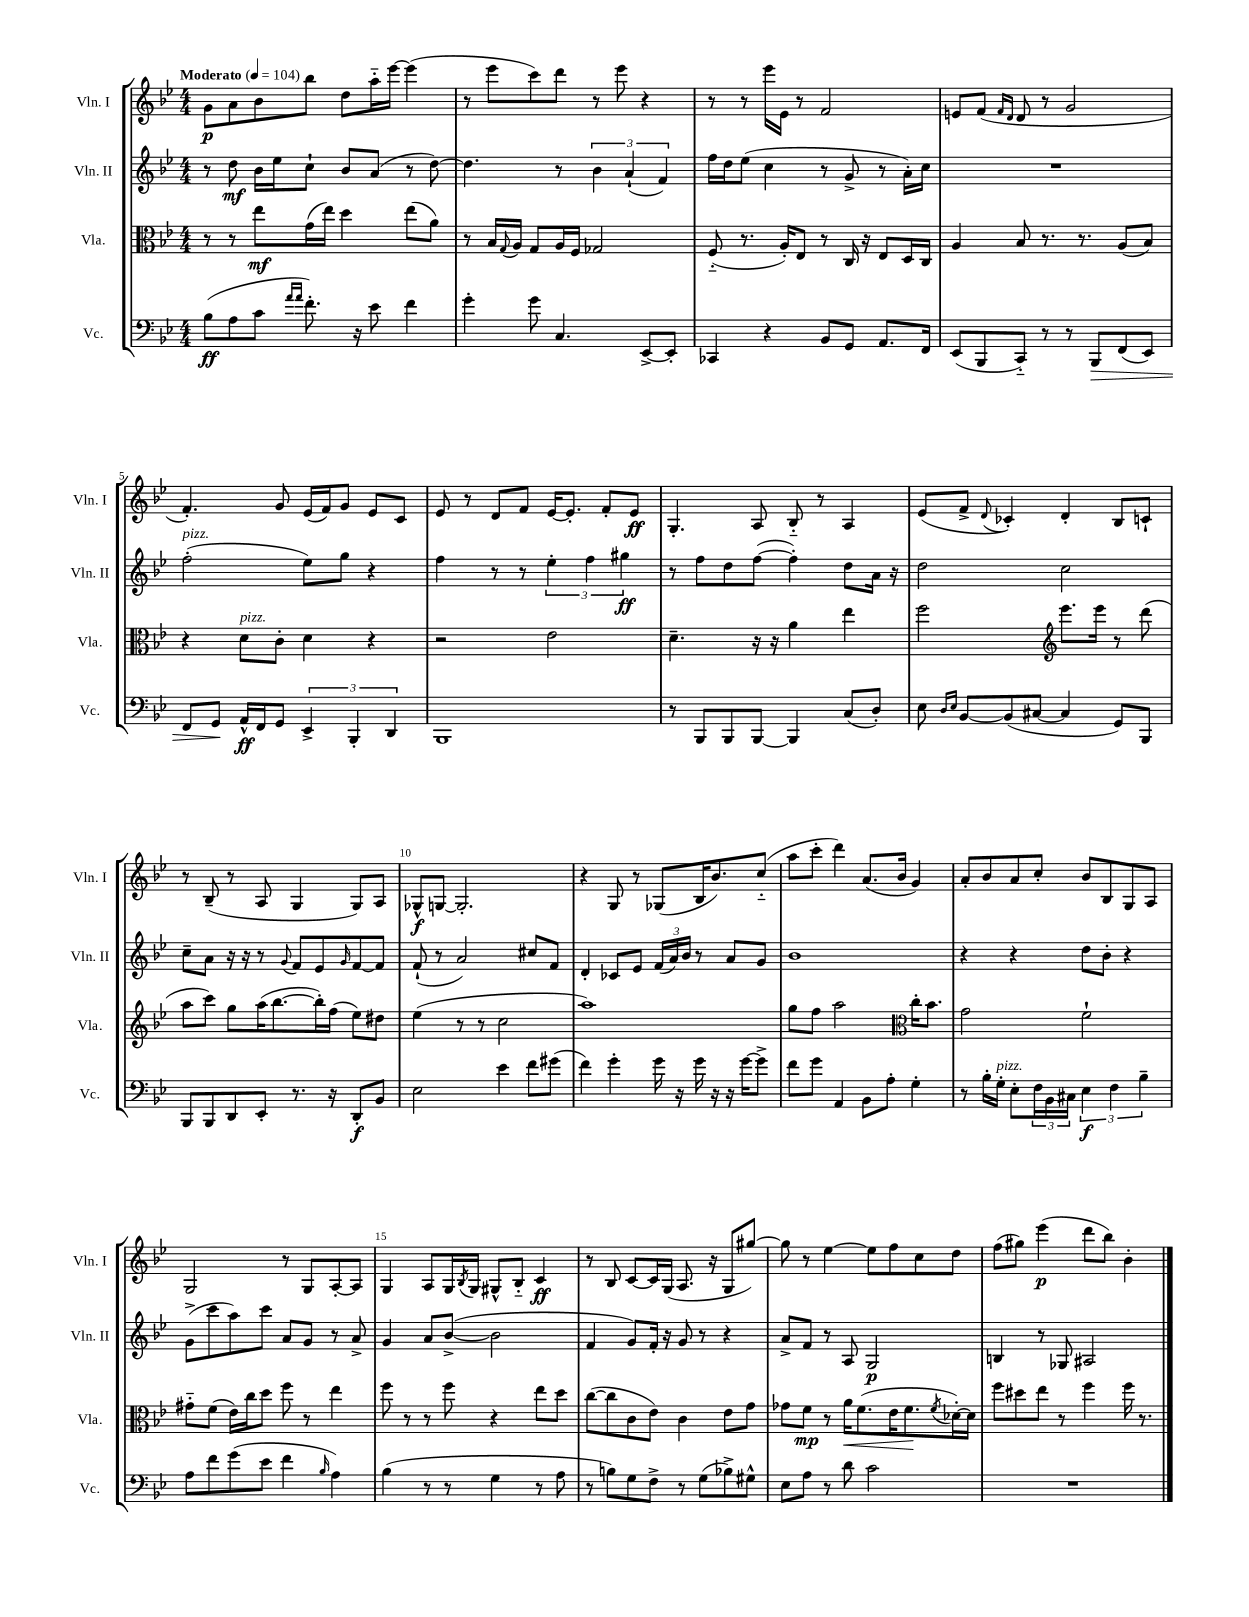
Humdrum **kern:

**kern	**kern	**kern	**kern
*staff4	*staff3	*staff2	*staff1
*clefF4	*clefC3	*clefG2	*clefG2
*k[b-e-]	*k[b-e-]	*k[b-e-]	*k[b-e-]
*M4/4	*M4/4	*M4/4	*M4/4
*MM104	*MM104	*MM104	*MM104
(8B-	8r	8r	8g
8A	8r	8dd	8a
8c	8ee-	16b-	8b-
.	.	16ee-	.
16qqa	.	.	.
16qqa	.	.	.
8.f')	(16g	8cc`	8bb-
.	16ee-)	.	.
.	4dd	8b-	8dd
16r	.	.	.
8e-	.	(8a	16aa'~
.	.	.	[16eee-
4f	(8ee-	8r	(4eee-]
.	8a)	[8dd)	.
=	=	=	=
4g'	8r	4.dd]	8r
.	16B-	.	8eee-
.	8qqG	.	.
.	16A	.	.
8g	8G	.	8ccc)
4.C	16A	8r	8ddd
.	16F	.	.
.	2G-	6b-	8r
.	.	.	8eee-
.	.	(6a`	.
[8EE-^	.	.	4r
.	.	6f)	.
8EE-']	.	.	.
=	=	=	=
4CC-	(8F'~	16ff	8r
.	.	16dd	.
.	8.r	(8ee-	8r
4r	.	4cc	16eee-
.	16A')	.	16e-
.	8E-	.	8r
8BB-	8r	8r	2f
8GG	16C	8g^	.
.	16r	.	.
8.AA	8E-	8r	.
.	16D	16a')	.
16FF	16C	16cc	.
=	=	=	=
(8EE-	4A	1r	8e
8BBB-	.	.	(8f
.	.	.	16qqf
.	.	.	16qqd
8CC'~)	8B-	.	8d
8r	8.r	.	8r
8r	.	.	2g
.	8.r	.	.
8BBB-	.	.	.
(8FF	(8A	.	.
8EE-)	8B-)	.	.
=	=	=	=
8FF	4r	(2ff'	4.f')
8GG	.	.	.
16AA^^	8d	.	.
16FF	.	.	.
8GG	8c'	.	8g
6EE-^	4d	8ee-)	(16e-
.	.	.	16f)
.	.	8gg	8g
6BBB-'	.	.	.
.	4r	4r	8e-
6DD	.	.	.
.	.	.	8c
=	=	=	=
1BBB-	2r	4ff	8e-
.	.	.	8r
.	.	8r	8d
.	.	8r	8f
.	2e-	6ee-'	[16e-
.	.	.	8.e-']
.	.	6ff	.
.	.	.	8f'
.	.	6gg#	.
.	.	.	8e-
=	=	=	=
8r	4.d~	8r	4.G'
8BBB-	.	8ff	.
8BBB-	.	8dd	.
[8BBB-	16r	([8ff	8A
.	16r	.	.
4BBB-]	4a	4ff'])	8B-'~
.	.	.	8r
(8C	4ee-	8dd	4A
8D')	.	16a	.
.	.	16r	.
=	=	=	=
8E-	2ff	2dd	(8e-
16qqD	.	.	.
16qqE-	.	.	.
[8BB-	.	.	8f^
.	.	.	8qqd
(8BB-]	.	.	4c-')
[8C#	.	.	.
*	*clefG2	*	*
4C#]	8.eee-	2cc	4d'
.	16eee-	.	.
8GG)	8r	.	8B-
8BBB-	(8ddd	.	8c`
=	=	=	=
8BBB-	8aa	8cc~	8r
8BBB-	8ccc)	8a	(8B-~
8DD	8gg	16r	8r
.	.	16r	.
8EE-'	(16aa	8r	8A
.	[8.bb-	.	.
.	.	8qqg	.
8.r	.	8f	4G
.	16bb-'])	8e-	.
16r	(16ff	.	.
.	.	16qqg	.
8DD'	8ee-)	[8f	8G)
8BB-	8dd#	8f]	8A
=	=	=	=
2E-	(4ee-	(8f`	8G-^^
.	.	8r	[8G
.	8r	2a)	2.G']
.	8r	.	.
4e-	2cc	.	.
8f	.	8cc#	.
(8g#	.	8f	.
=	=	=	=
4f)	1aa)	4d'	4r
4g'	.	8c-	8G
.	.	8e-	8r
16g	.	(24f	(8G-
.	.	24a)	.
16r	.	.	.
.	.	24b-	.
16g	.	8r	16B-
16r	.	.	8.b-)
16r	.	8a	.
[16g	.	.	.
8g^]	.	8g	(8cc'~
=	=	=	=
8f	8gg	1b-	8aa
8g	8ff	.	8ccc'
4AA	2aa	.	4ddd)
8BB-	.	.	(8.a
8A'	.	.	.
.	.	.	16b-
*	*clefC3	*	*
4G'	16cc'	.	4g)
.	8.b-	.	.
=	=	=	=
8r	2g	4r	8a'
16B-'	.	.	8b-
16G'	.	.	.
8E-'	.	4r	8a
24F	.	.	8cc'
24BB-	.	.	.
24C#	.	.	.
6E-	2f`	8dd	8b-
.	.	8b-'	8B-
6F	.	.	.
.	.	4r	8G
6B-~	.	.	.
.	.	.	8A
=	=	=	=
8A	8g#'~	(8g^	2G
8f	(8f	8ccc	.
(8g	16e-)	8aa)	.
.	16cc	.	.
8e-	8dd	8ccc	.
4f	8ff	8a	8r
.	8r	8g	8G
16qqB-	.	.	.
4A)	4ee-	8r	[8A'
.	.	8a^	8A]
=	=	=	=
(4B-	8ff	4g	4G
.	8r	.	.
8r	8r	8a	8A
8r	8ff	([8b-^	16G
.	.	.	8qB-
.	.	.	16G
4G	4r	2b-]	8G#^^
.	.	.	8B-'~
8r	8ee-	.	4c
8A	8dd	.	.
=	=	=	=
8r	([8cc	4f	8r
8B)	8cc]	.	8B-
8G	8c	8g)	[8c
8F^	8e-)	16f'	16c]
.	.	16r	(16G
8r	4c	8g	8.A
(8G	.	8r	.
.	.	.	16r
8B-^)	8e-	4r	8G
8G#^^	8g	.	[8gg#)
=	=	=	=
8E-	8g-	8a^	8gg#]
8A	8f	8f	8r
8r	8r	8r	[4ee-
8d	16a	8A	.
.	(8.f	.	.
2c	.	2G	8ee-]
.	16e-	.	8ff
.	8.f	.	.
.	.	.	8cc
.	8qf	.	.
.	[16d-')	.	8dd
.	16d-]	.	.
=	=	=	=
1r	8ff	4B	(8ff
.	8dd#	.	8gg#)
.	8ee-	8r	(4eee-
.	8r	8G-	.
.	4ff	2A#	8ddd
.	.	.	8bb-)
.	16ff	.	4b-'
.	8.r	.	.
==	==	==	==
*-	*-	*-	*-
